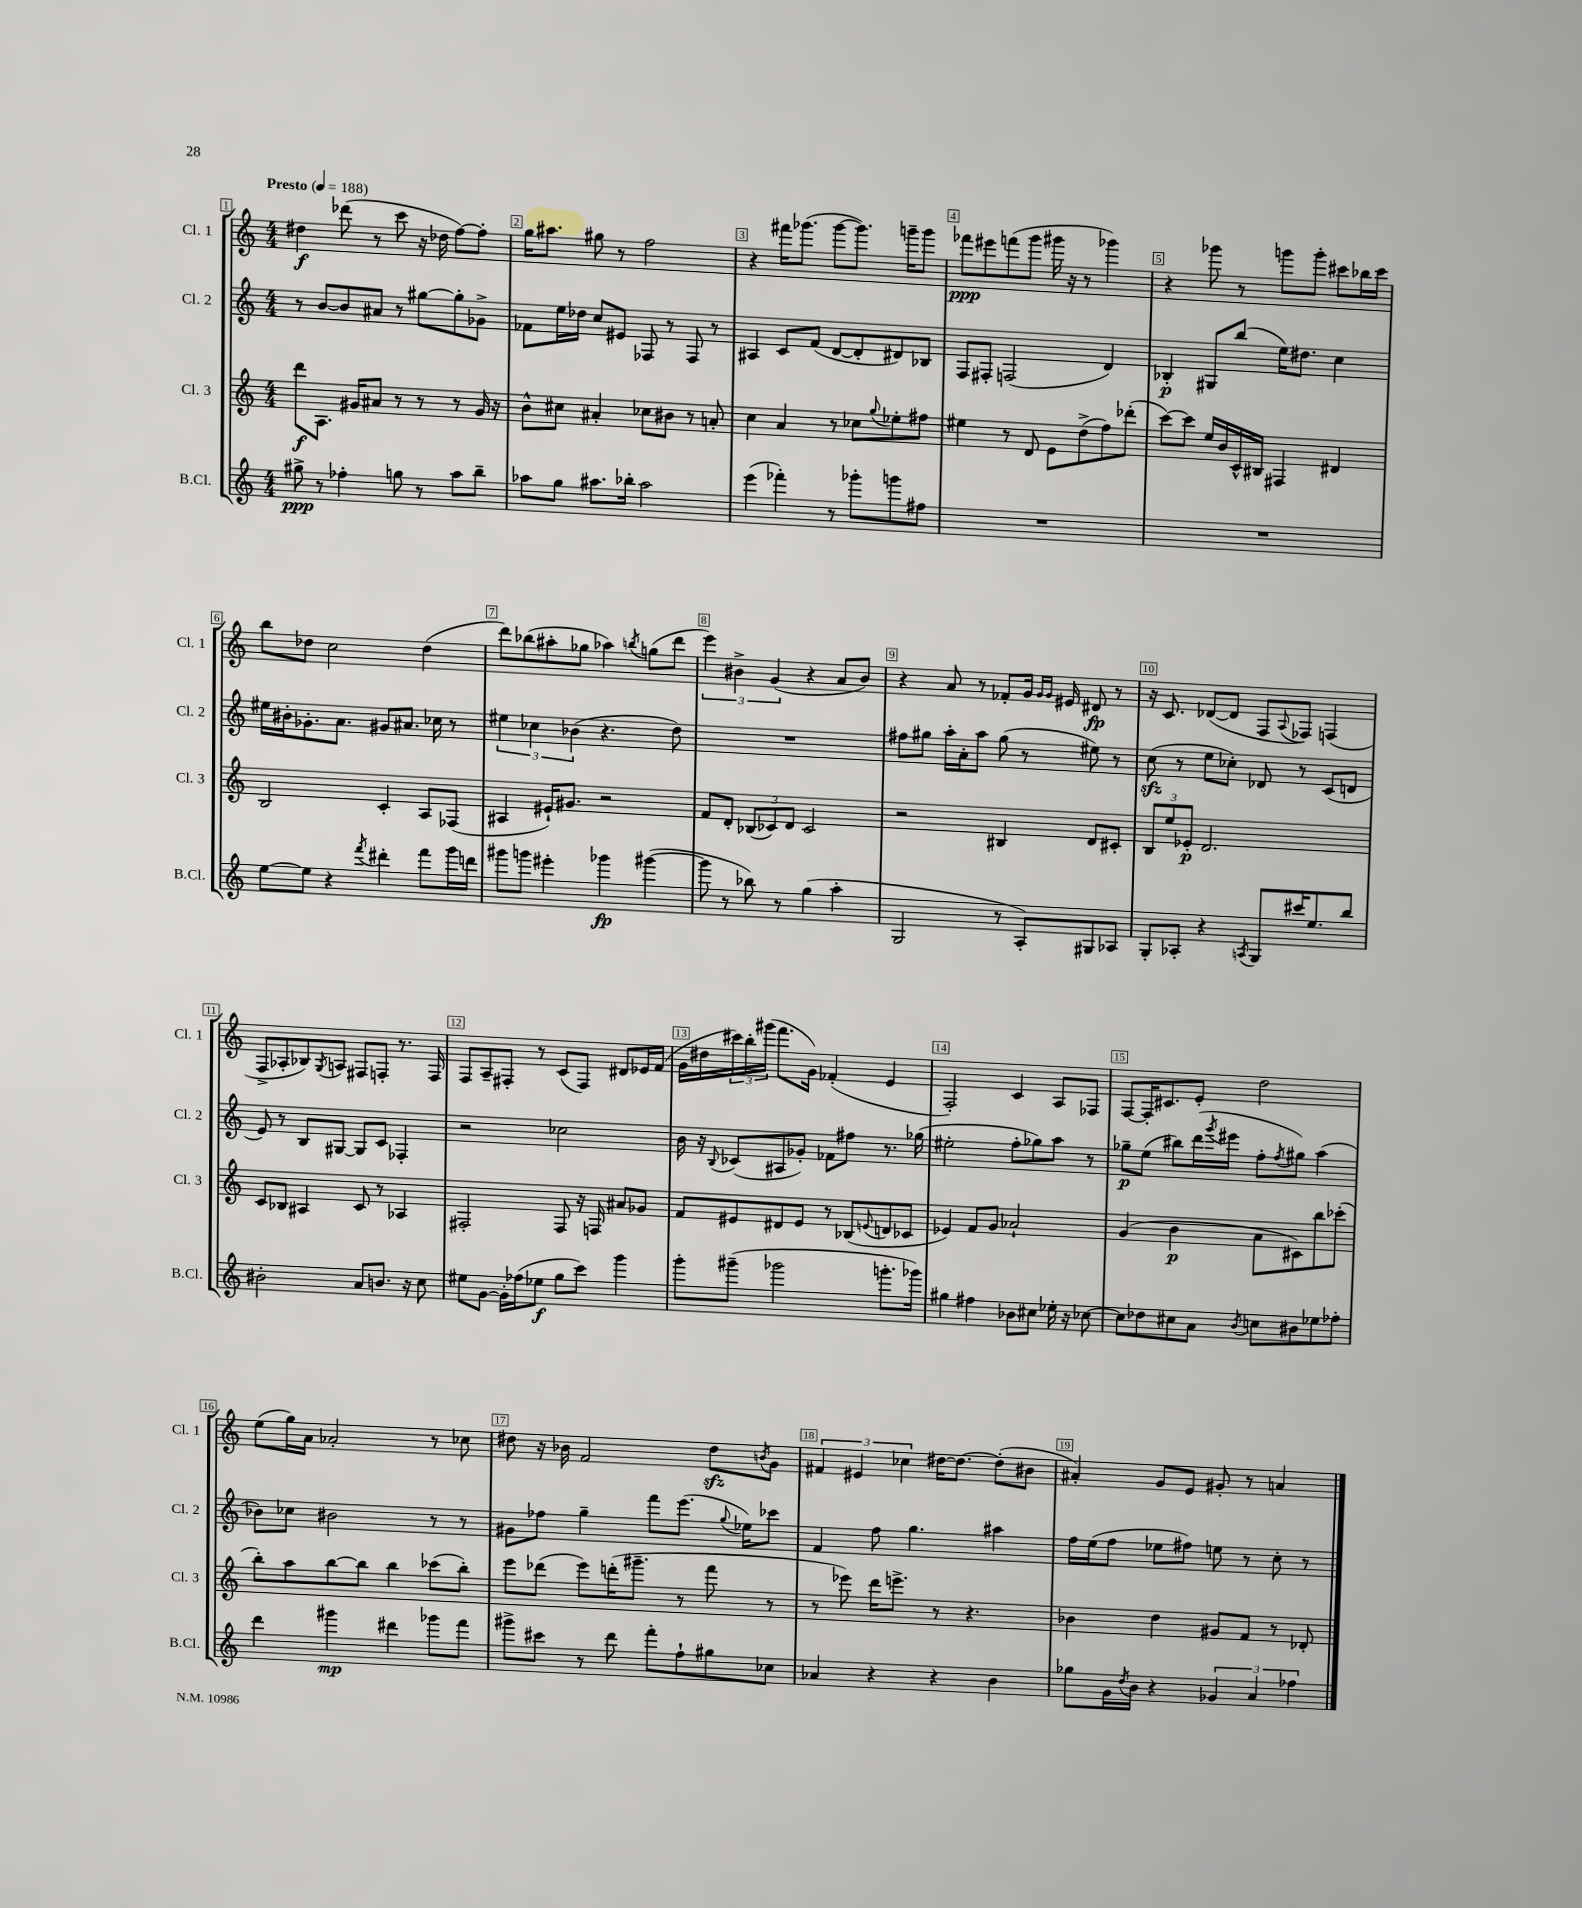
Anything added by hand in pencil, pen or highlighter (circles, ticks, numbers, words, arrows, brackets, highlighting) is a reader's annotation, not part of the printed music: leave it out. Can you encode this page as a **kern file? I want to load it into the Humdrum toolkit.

**kern	**kern	**kern	**kern
*staff4	*staff3	*staff2	*staff1
*clefG2	*clefG2	*clefG2	*clefG2
*k[]	*k[]	*k[]	*k[]
*M4/4	*M4/4	*M4/4	*M4/4
*MM188	*MM188	*MM188	*MM188
8gg#^	8ddd	8r	4dd#
8r	8.A	[8b	.
4ff-'	.	8b]	(8ddd-
.	16g#	.	.
.	8a#	8a#	8r
8gg	8r	8r	8ccc
8r	8r	[8gg#	16r
.	.	.	16dd-
8aa	8r	8gg#']	[8ff)
8bb~	16g#	8g-^	8ff']
.	16r	.	.
=	=	=	=
8aa-	8b^^	8f-	16gg
.	.	.	8.aa#
8gg	8cc#	16ee	.
.	.	16dd-	.
8.aa#	4a#'	8cc	8gg#
.	.	8e#	8r
16bb-'	.	.	.
2aa#	8cc-	8F-	2ff
.	8b#	8r	.
.	8r	8F-	.
.	8a'	8r	.
=	=	=	=
(4eee	4cc	4A#	4r
4fff-')	4a	8c	16fff#
.	.	.	(8.ggg-
.	.	(8f	.
8r	8r	[8d	[8ggg-
8ggg-'	8cc-	8d']	8.ggg-])
.	8qqgg	.	.
8ggg	8ee-'	8d#)	.
.	.	.	16ggg~
8ff#	8ff#	8B-	8ggg
=	=	=	=
1r	4ee#	8F	8fff-
.	.	8F#'	8eee#
.	8r	(2F	(8fff
.	8d	.	8ggg
.	8e	.	16ggg#
.	.	.	16r
.	(8dd^	.	8r
.	8ff)	4d)	4ggg-)
.	(8ddd-'	.	.
=	=	=	=
1r	[8ccc)	4B-'	4r
.	8ccc]	.	.
.	16ee	8G#	8ggg-
.	16b	.	.
.	16c^^	(8bb	8r
.	16B#	.	.
.	4F#	16ee)	8ggg
.	.	8.dd#	.
.	.	.	8ggg'
.	4d#	4cc	8ccc#
.	.	.	16bb-
.	.	.	16ccc#
=	=	=	=
[8ee	2B	16ee#	8bb
.	.	16b#'	.
8ee]	.	8.g-'	8dd-
4r	.	.	2cc
.	.	8.a	.
8qfff	.	.	.
4ddd#'	4c'	8g#	.
.	.	8.a#	.
8fff	8A	.	(4dd-
.	.	16cc-	.
16ggg	(8F-	8r	.
16ddd	.	.	.
=	=	=	=
8ggg#	4A#	6ee#	8ddd)
8ggg	.	.	(8bb-
.	.	6cc-	.
4eee#'	16e#`)	.	8aa#'
.	8.g#	.	.
.	.	(6b-	.
.	.	.	8gg-
4ggg-	2r	4.r	4aa-)
.	.	.	8qbb
([4ggg#	.	.	(8gg
.	.	8dd)	8ddd
=	=	=	=
8ggg#]	8f	1r	6eee)
8r	8d'	.	.
.	.	.	6b#^
8bb-)	(12B-	.	.
.	12c-)	.	(6g
8r	.	.	.
.	12d	.	.
(4gg	2c-	.	4r
4aa'	.	.	8a
.	.	.	8b#)
=	=	=	=
2G	2r	8ff#	4r
.	.	8gg#	.
.	.	16aa'	8a
.	.	16a'	.
.	.	8aa	8r
8r	4B#	(8gg#	8f-'
8A')	.	8r	16g
.	.	.	16qqg
.	.	.	16qqg
.	.	.	16e#
8G#	8d	8ee#)	8d#
8A-	8c#'	8r	8r
=	=	=	=
8G'	12B	(8cc	16r
.	.	.	8.c
.	12ee	.	.
8A-'	.	8r	.
.	12e-'	.	.
4r	2.d	8ee	([8d-
.	.	8cc-')	8d-]
8qA	.	.	.
8G	.	8d-	8F
.	.	.	8qqA
16ccc#	.	8r	8F-)
8.ee	.	.	.
.	.	(8c	(4F
8bb	.	8d	.
=	=	=	=
2b#'	8c	8e)	8F^
.	8B-	8r	8A-'
.	4A#	8B	8B-)
.	.	.	8qG
.	.	[8G#	8A
8a	8c	8G#]	8F#
8.b	8r	8c	8F'
.	4A-	4F-'	8.r
16r	.	.	.
8cc	.	.	.
.	.	.	16F
=	=	=	=
8ee#	2F#'	2r	8F
[8g	.	.	8A~
16g']	.	.	8F#'
(16ff-	.	.	.
8ee-	.	.	8r
8gg	8F#	2cc-	(8c
8ccc)	16r	.	8F#)
.	16F	.	.
4ggg	8a#	.	8d#
.	8g-	.	16e-
.	.	.	(16f
=	=	=	=
8ggg'	8f	16b	16g
.	.	16r	16dd#
.	.	8qqB	.
(8ggg#~	8e#	(8c-	24ccc#)
.	.	.	24bb'
.	.	.	(24ggg#
2ggg-	8d#	8A#	8.fff
.	8e#	8g-')	.
.	.	.	16g)
.	8r	8f-	(4f-'
.	(8B-	8ff#	.
.	8qqe	.	.
8.ggg'	8d	8.r	4e
.	8c-	.	.
16ggg-)	.	(16gg-	.
=	=	=	=
4gg#	4e-)	2ee#'	2F')
4ff#	8f	.	.
.	8g	.	.
8b-	2a-`	8ff'	4c
8cc#	.	8gg-)	.
16ee-'	.	8aa	8A
16r	.	.	.
[8cc-	.	8r	8F-
=	=	=	=
8cc-]	(4g	8gg-~	[8F
8dd-	.	(8ee	16F']
.	.	.	8.c#
8cc#	4b	8bb#)	.
8a	.	(16ddd	8e'
.	.	8qggg	.
.	.	16eee#	.
8qb	.	.	.
8cc	8a	8ff'	2dd
.	.	8qff	.
8b#	8c#)	8gg#)	.
8ee-	8bb	(4aa	.
8ff-'	(8ccc-'	.	.
=	=	=	=
4ddd	8bb')	8b-)	(8ee
.	8aa	8cc-	16gg)
.	.	.	16a
4ggg#	[8bb	2b#	2a-'
.	8bb]	.	.
4ddd#	4bb	.	.
8ggg-	(8ccc-	8r	8r
8fff	8bb')	8r	8cc-
=	=	=	=
8ggg#^	8eee	8g#	8dd#
8ccc#	(8ddd-	8ff-	16r
.	.	.	16b-
8r	8eee)	4gg~	2f
8ddd	(16ddd'	.	.
.	8.ggg#~	.	.
8fff'	.	8fff	.
8ff`	8r	(8.eee	.
8gg#	8fff	.	8dd#
.	.	8qqgg	.
.	.	16ee-)	.
.	.	.	8qb
8cc-	8r	8ccc-	8g
=	=	=	=
4a-	8r	4f	6f#
.	8eee-)	.	.
.	.	.	6e#
4r	16ddd	8ff	.
.	8.eee^	.	.
.	.	.	6cc-
.	.	4.gg	.
4r	8r	.	[16dd#
.	.	.	8.dd#_
.	4.r	.	.
4b	.	4aa#	(8dd#']
.	.	.	8b#
=	=	=	=
8gg-	4b-	16ff	4a#')
.	.	(16ee	.
16g	.	8ff	.
8qdd	.	.	.
16b	.	.	.
4r	4dd	8ee-	8g
.	.	8ff#)	8e
6g-	8g#	8ee	8g#'
.	8f	8r	8r
6a	.	.	.
.	8r	8cc'	4a
6ff-	.	.	.
.	8d-'	8r	.
==	==	==	==
*-	*-	*-	*-
